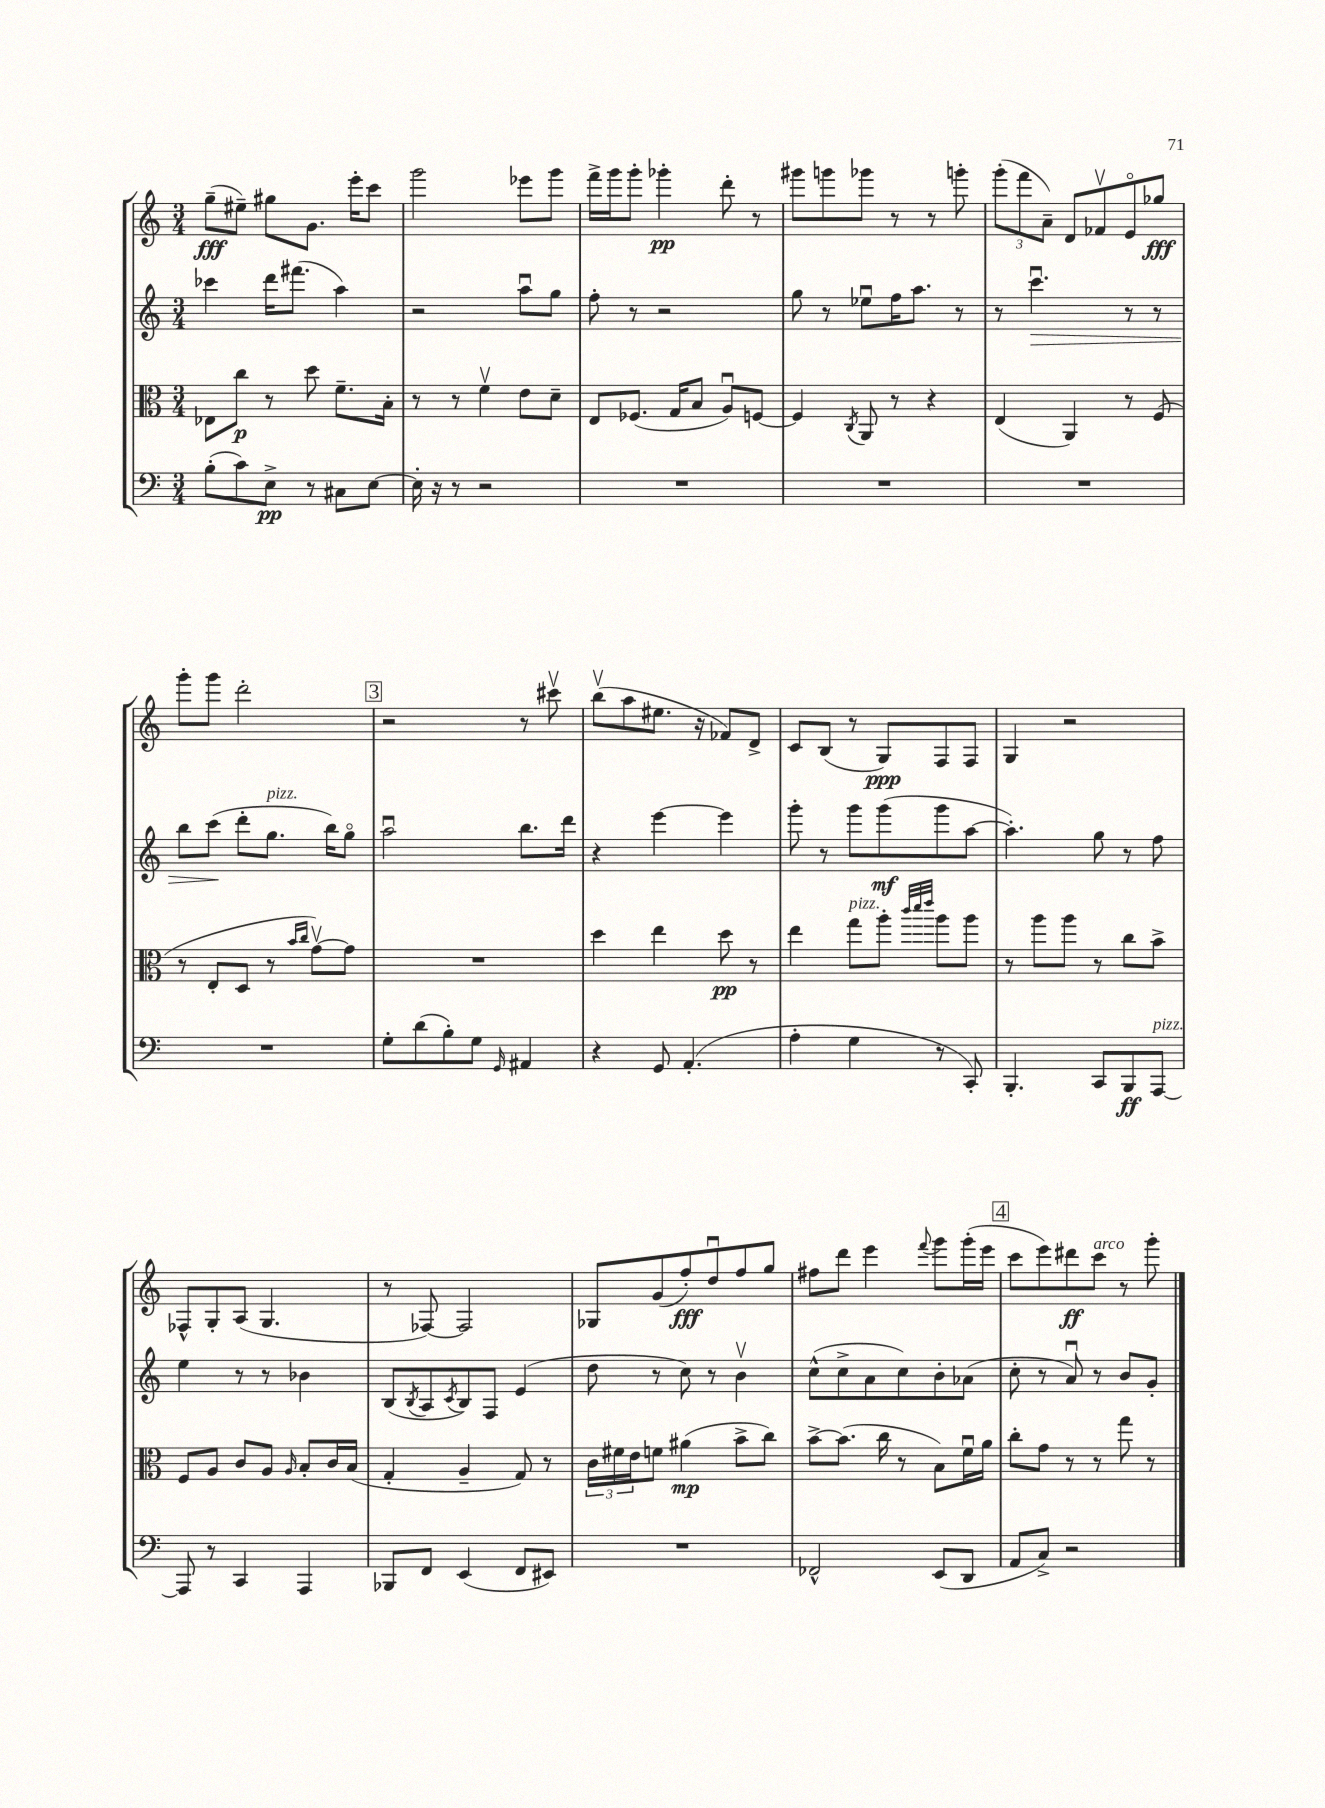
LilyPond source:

<<
\new StaffGroup <<
\new Staff = "s0" {
    \clef treble \key c \major \numericTimeSignature \time 3/4
    g''8--\fff( eis''8--) gis''8 g'8. e'''16-. c'''8 |
    g'''2 ees'''8 g'''8 |
    f'''16-> g'''16 g'''8-. ges'''4-.\pp d'''8-. r8 |
    gis'''8 g'''8 ges'''8 r8 r8 g'''8-. |
    \tuplet 3/2 { g'''8-.( f'''8 a'8--) } d'8 fes'8\upbow e'8\flageolet ges''8\fff |
    g'''8-. g'''8 d'''2-. |
    \mark \markup { \box "3" } r2 r8 cis'''8\upbow |
    b''8\upbow( a''8 eis''8. r16 fes'8) d'8-> |
    c'8 b8( r8 g8\ppp) f8 f8 |
    g4 r2 |
    fes8-^ g8-. a8( g4. |
    r8 fes8~) fes2 |
    ges8 g'8( f''8-.\fff) d''8\downbow f''8 g''8 |
    fis''8 d'''8 e'''4 \appoggiatura { f'''8 } g'''8 g'''16-.( e'''16 |
    \mark \markup { \box "4" } c'''8 e'''8) dis'''8\ff c'''8^\markup { \italic "arco" } r8 g'''8-. \bar "|." |
}
\new Staff = "s1" {
    \clef treble \key c \major \numericTimeSignature \time 3/4
    ces'''4 d'''16 fis'''8.( a''4) |
    r2 a''8\downbow g''8 |
    f''8-. r8 r2 |
    g''8 r8 ees''8\downbow f''16 a''8. r8 |
    r8 c'''4.\downbow\> r8 r8 |
    b''8 c'''8\!( d'''8-. g''8.^\markup { \italic "pizz." } b''16) g''8\flageolet |
    \mark \markup { \box "3" } a''2\downbow b''8. d'''16 |
    r4 e'''4~ e'''4 |
    g'''8-. r8 g'''8 g'''8\mf( g'''8 a''8~ |
    a''4.-.) g''8 r8 f''8 |
    e''4 r8 r8 bes'4 |
    b8( \acciaccatura { b8 } a8 \acciaccatura { c'8 } b8) f8 e'4( |
    d''8 r8 c''8) r8 b'4\upbow |
    c''8-^( c''8-> a'8 c''8) b'8-. aes'8( |
    \mark \markup { \box "4" } c''8-. r8 a'8\downbow) r8 b'8 g'8-. \bar "|." |
}
\new Staff = "s2" {
    \clef alto \key c \major \numericTimeSignature \time 3/4
    ees8 c''8\p r8 d''8 f'8.-- b16-. |
    r8 r8 f'4\upbow e'8 d'8-- |
    e8 fes8.( g16 b8 a8\downbow) f8~ |
    f4 \acciaccatura { c8 } a,8 r8 r4 |
    e4( a,4) r8 f8( |
    r8 e8-. d8 r8 \grace { b'16 c''16 } g'8~\upbow) g'8 |
    \mark \markup { \box "3" } R2. |
    d''4 e''4 d''8\pp r8 |
    e''4 g''8^\markup { \italic "pizz." } a''8-. \grace { c'''32 d'''32 e'''32 } a''8 a''8 |
    r8 a''8 a''8 r8 c''8 b'8-> |
    f8 a8 c'8 a8 \grace { a16 } b8-. c'16 b16( |
    g4-. a4-- g8) r8 |
    \tuplet 3/2 { c'16 fis'16 e'16 } f'8 ais'4\mp( b'8-> c''8) |
    b'8~-> b'8.( c''16 r8 b8) f'16\downbow a'16 |
    \mark \markup { \box "4" } c''8-. g'8 r8 r8 g''8 r8 \bar "|." |
}
\new Staff = "s3" {
    \clef bass \key c \major \numericTimeSignature \time 3/4
    b8-.( c'8) e8->\pp r8 cis8 e8~ |
    e16-. r16 r8 r2 |
    R2. |
    R2. |
    R2. |
    R2. |
    \mark \markup { \box "3" } g8-. d'8( b8-.) g8 \grace { g,16 } ais,4 |
    r4 g,8 a,4.-.( |
    a4-. g4 r8 c,8-.) |
    b,,4.-. c,8 b,,8\ff a,,8~^\markup { \italic "pizz." } |
    a,,8 r8 c,4 a,,4 |
    bes,,8 f,8 e,4( f,8 eis,8) |
    R2. |
    fes,2-^ e,8( d,8 |
    \mark \markup { \box "4" } a,8 c8->) r2 \bar "|." |
}
>>
>>
\layout { \context { \Score \remove "Bar_number_engraver" } }
